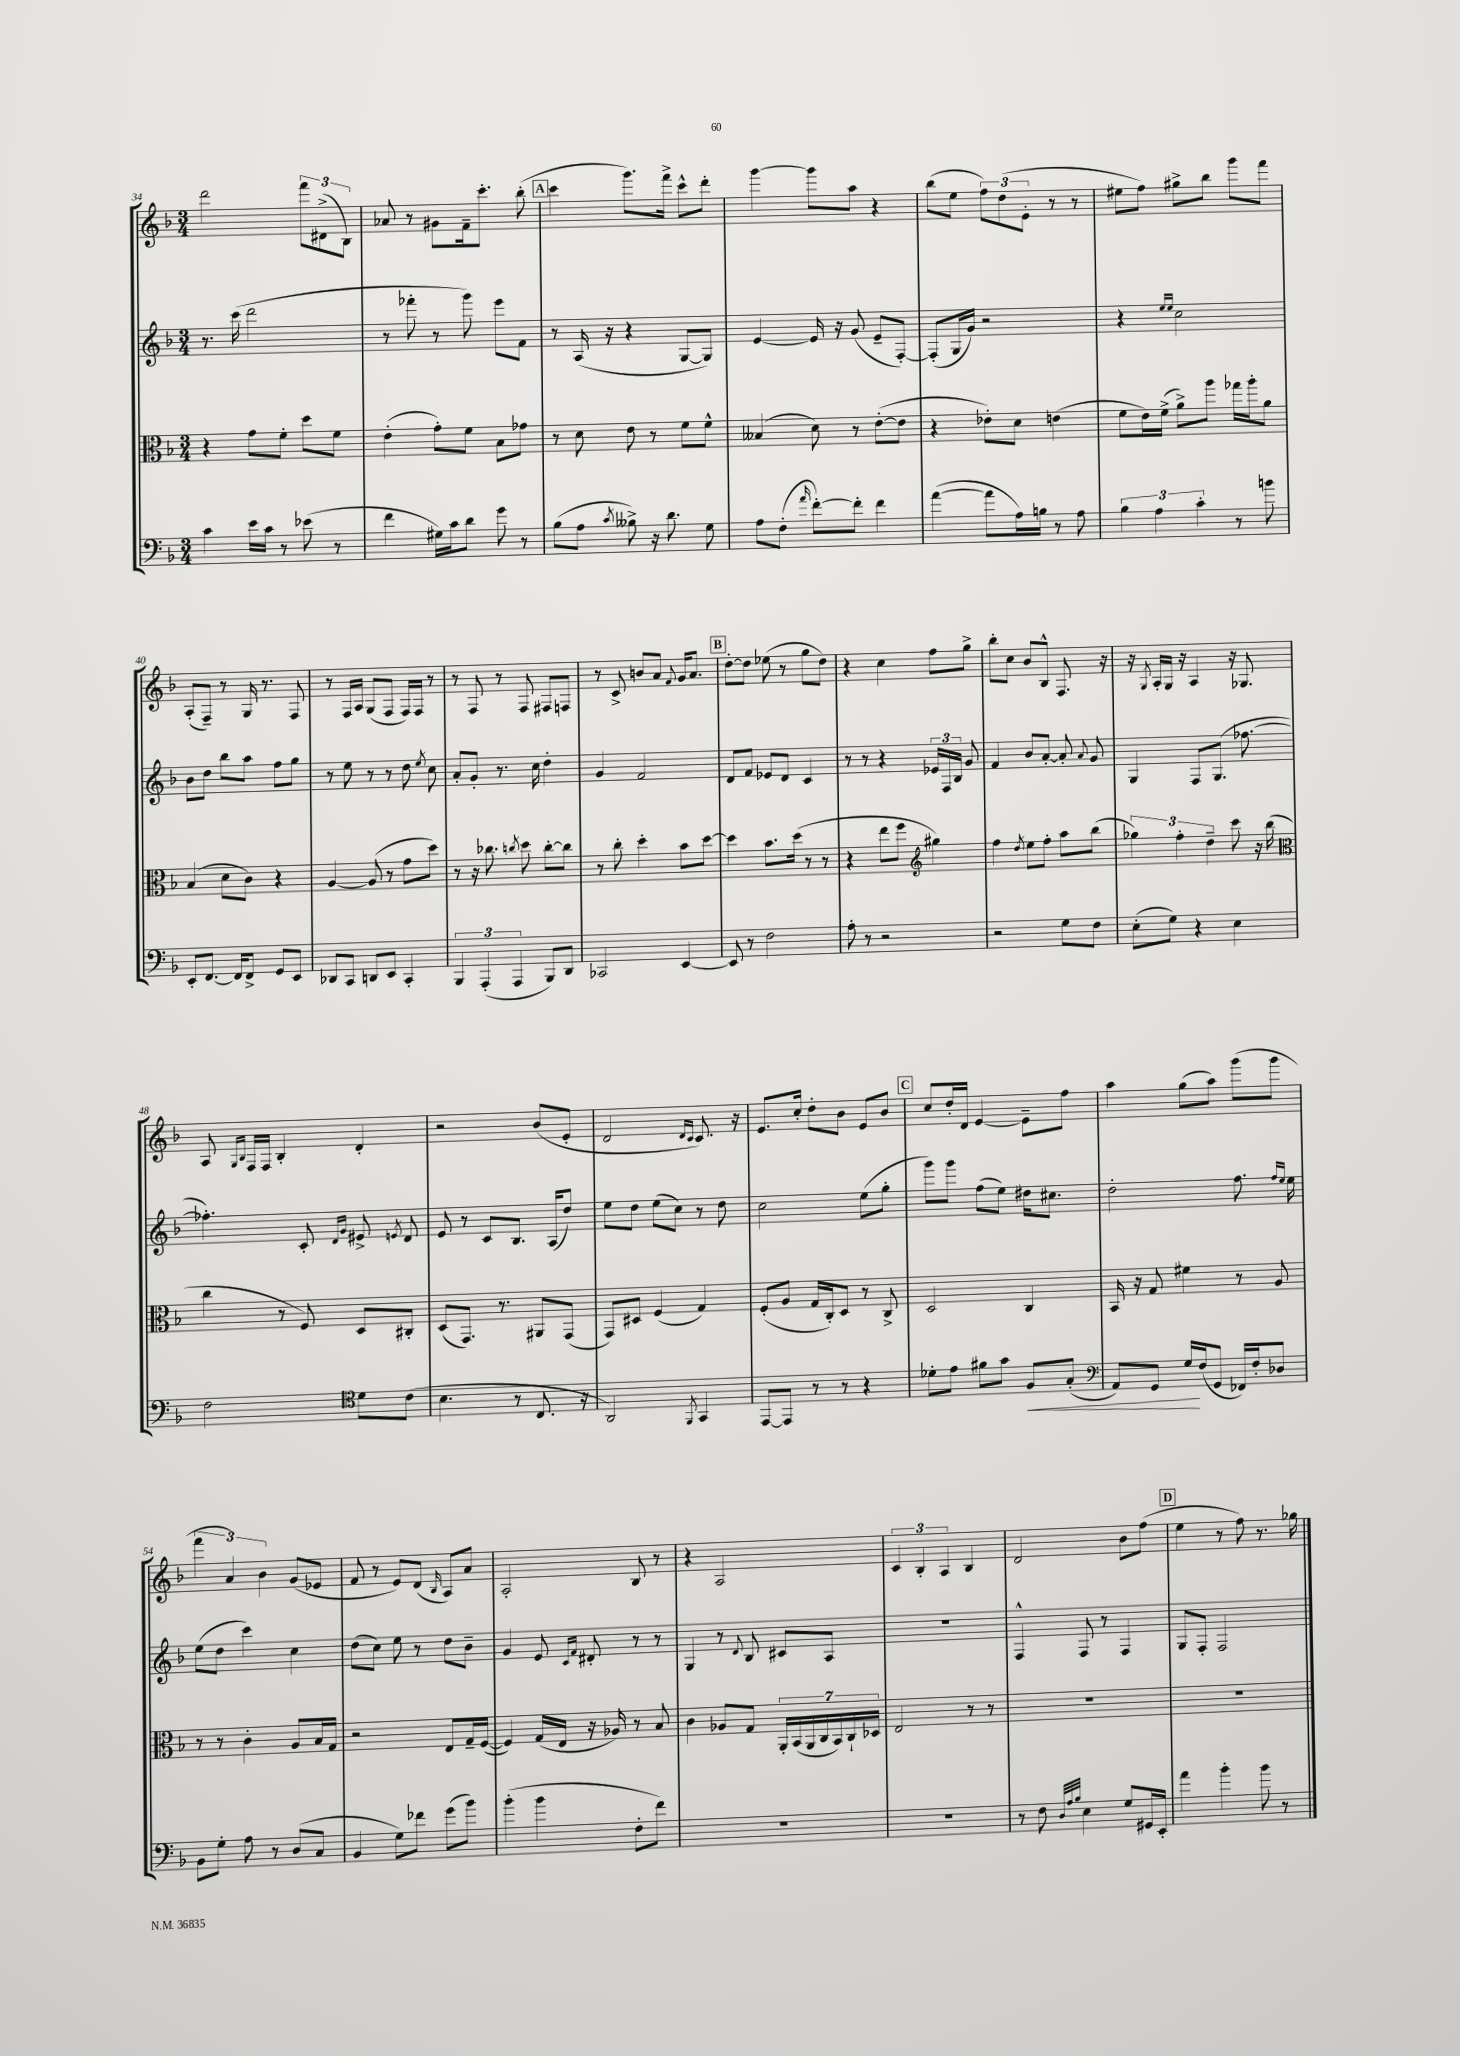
<<
\new StaffGroup <<
\new Staff = "s0" {
    \clef treble \key f \major \numericTimeSignature \time 3/4
    \autoBeamOff d'''2 \tuplet 3/2 { f'''8[ dis'8->( bes8]) } |
    aes'8 r8 gis'8[ f'16-- c'''8.]-. bes''8-.( |
    \mark \markup { \box "A" } c'''4 g'''8.[) f'''16]-> c'''8[-^ d'''8]-. |
    g'''4~ g'''8[ a''8] r4 |
    bes''8[( e''8] \tuplet 3/2 { f''8[) d''8( e'8]-. } r8 r8 |
    eis''8[ f''8]) gis''8[-> bes''8] g'''8[ f'''8] |
    a8[-.( f8]--) r8 g16 r8. f8 |
    r8 f16[ a16] g8[( f8] f16[) f16] r8 |
    r8 f8 r8 f8 fis8[ f8] |
    r8 c'8-> b'8[ a'8] \appoggiatura { f'8 } g'16[ a'8.] |
    \mark \markup { \box "B" } d''8[~-. d''8] ees''8( r8 g''8[ d''8]) |
    r4 c''4 f''8[ g''8]-> |
    bes''8[-. c''8] bes'8[ bes8]-^ f8. r16 |
    r16 \acciaccatura { g8 } a16[-. g16] r16 a4 r16 ges8. |
    a8 \grace { g16[ bes16] } f16[ f16] bes4-. d'4-. |
    r2 bes'8[( e'8]-. |
    d'2 \grace { d'16[ c'16] } c'8.) r16 |
    e'8.[ c''16]-. d''8[-. bes'8] e'8[ bes'8] |
    \mark \markup { \box "C" } c''8[ d''16-. d'16] e'4~ e'8[-- f''8] |
    a''4 g''8[( a''8]) g'''8[( g'''8] |
    \tuplet 3/2 { f'''4 a'4) bes'4 } g'8[( ees'8] |
    f'8 r8 e'8[) d'8]( \grace { bes16 } a8[) a'8] |
    a2-. bes8 r8 |
    r4 a2 |
    \tuplet 3/2 { c'4 bes4-. a4 } bes4 |
    d'2 bes'8[ f''8]( |
    \mark \markup { \box "D" } e''4 r8 f''8) r8. ges''16 \bar "|." |
}
\new Staff = "s1" {
    \clef treble \key f \major \numericTimeSignature \time 3/4
    \autoBeamOff r8. c'''16( d'''2 |
    r8 fes'''8-. r8 g'''8) e'''8[ f'8] |
    \mark \markup { \box "A" } r8 a16( r16 r4 g8[~ g8]) |
    e'4~ e'16 r16 g'8( e'8[-- f8]~-.) |
    f8[-.( g16 g'16]) r2 |
    r4 \grace { e''16[ e''16] } c''2 |
    bes'8[ d''8] bes''8[ a''8] f''8[ g''8] |
    r8 e''8 r8 r8 d''8 \acciaccatura { e''8 } c''8 |
    a'8[-. g'8]-. r8. c''16 d''4-. |
    g'4 f'2 |
    \mark \markup { \box "B" } d'8[ f'8] ees'8[ d'8] c'4 |
    r8 r8 r4 \tuplet 3/2 { ees'16[ f16 bes16] } g'8 |
    f'4 bes'8[ a'8]~-. a'8-. \appoggiatura { a'8 } g'8 |
    g4 f8[ g8.]( fes''8.~ |
    fes''4.-.) c'8-. \grace { d'16[ g'16] } eis'8-> \acciaccatura { e'8 } d'8 |
    e'8 r8 c'8[ bes8.] a16[( d''8]) |
    e''8[ d''8] e''8[( c''8]) r8 d''8 |
    c''2 e''8[( g''8]-. |
    \mark \markup { \box "C" } g'''8[) g'''8] f''8[( e''8]) dis''16[ cis''8.] |
    d''2-. f''8. \grace { f''16[ e''16] } e''16 |
    e''8[( d''8] c'''4) c''4 |
    d''8[( c''8]) e''8 r8 d''8[ bes'8]-- |
    g'4 e'8 \grace { c'16[ f'16] } dis'8-. r8 r8 |
    g4 r8 \appoggiatura { d'8 } bes8 cis'8[ a8] |
    R2. |
    f4-^ f8 r8 f4 |
    \mark \markup { \box "D" } g8[ f8]-. f2 \bar "|." |
}
\new Staff = "s2" {
    \clef alto \key f \major \numericTimeSignature \time 3/4
    \autoBeamOff r4 g'8[ f'8]-. d''8[ f'8] |
    e'4-.( g'8[-.) f'8] bes8[ ges'8] |
    \mark \markup { \box "A" } r8 d'8 e'8 r8 f'8[ f'8]-^ |
    beses4( d'8) r8 e'8[~-.( e'8] |
    r4 ees'8[-.) d'8] e'4( |
    f'8[ e'16) f'16]->( a'8[->) a''8] ges''16[ a''16-. a'8] |
    bes4( d'8[ c'8]) r4 |
    a4~ a8( r8 g'8[ d''8]) |
    r8 r16 ces''8. \acciaccatura { c''8 } d''8 c''8[~-. c''8] |
    r8 c''8-. d''4-. bes'8[ d''8]~ |
    \mark \markup { \box "B" } d''4 bes'8.[ d''16]( r8 r8 |
    r4 e''8[ f''8] \clef treble gis''4) |
    f''4 \acciaccatura { d''8 } e''8[ f''8]-. a''8[ bes''8]( |
    \tuplet 3/2 { ges''4) f''4-. d''4-- } c'''8 r16 bes''16( |
    \clef alto c''4 r8 f8) d8[ cis8]-. |
    d8[( g,8.]) r8. ais,8[ g,8]( |
    g,8[) dis8] f4( g4) |
    f8[-.( a8] g16[ c16-.) d8] r8 c8-> |
    \mark \markup { \box "C" } d2 c4 |
    bes,16 r16 g8 fis'4 r8 a8 |
    r8 r8 c'4-. a8[ bes16 g16] |
    r2 e8[ g16-- f16]~( |
    f4) g16[( e16] r16 aes16) r8 bes8 |
    c'4 aes8[ g8] \tuplet 7/4 { a,16[-. bes,16( a,16 c16 bes,16) c16-! des16] } |
    e2 r8 r8 |
    R2. |
    \mark \markup { \box "D" } R2. \bar "|." |
}
\new Staff = "s3" {
    \clef bass \key f \major \numericTimeSignature \time 3/4
    \autoBeamOff c'4 e'16[ c'16] r8 ees'8( r8 |
    f'4 gis16[) c'16 d'8] g'8 r8 |
    \mark \markup { \box "A" } bes8[( a8] \acciaccatura { c'8 } beses8->) r16 d'8. g8 |
    a8[ f8]-.( \grace { a'16 } f'8[~-.) f'8]-. f'4 |
    a'4~( a'8[ a16) b16] r8 a8 |
    \tuplet 3/2 { bes4 a4 c'4-. } r8 b'8 |
    e,8[-. f,8.]~ f,16[ f,8]-> g,8[ e,8] |
    des,8[ c,8] d,8[ e,8] c,4-. |
    \tuplet 3/2 { bes,,4 a,,4-.( a,,4 } bes,,8[) d,8] |
    ces,2 e,4~ |
    \mark \markup { \box "B" } e,8 r8 f2 |
    a8-. r8 r2 |
    r2 g8[ f8] |
    e8[-.( g8]) r4 e4 |
    f2 \clef tenor d'8[ c'8]( |
    bes4. r8 c8. r16 |
    a,2) \acciaccatura { f,8 } g,4 |
    e,8[~ e,8] r8 r8 r4 |
    \mark \markup { \box "C" } des'8[-. e'8] fis'8[ g'8] f8[\< g8]-.( |
    \clef bass a,8[) g,8] g16[\! f16( g,8] fes,16[) f16-. des8] |
    bes,8[ g8]-. a8 r8 d8[( c8] |
    bes,4 g8[) fes'8] g'8[( bes'8]) |
    bes'4-.( bes'4 f8[-. f'8]) |
    R2. |
    R2. |
    r8 f8 \grace { d32[ a32 bes32] } e4 g8[ gis,16 e,16]-. |
    \mark \markup { \box "D" } a'4 bes'4-. bes'8 r8 \bar "|." |
}
>>
>>
\layout { \context { \Score currentBarNumber = #34 } }
